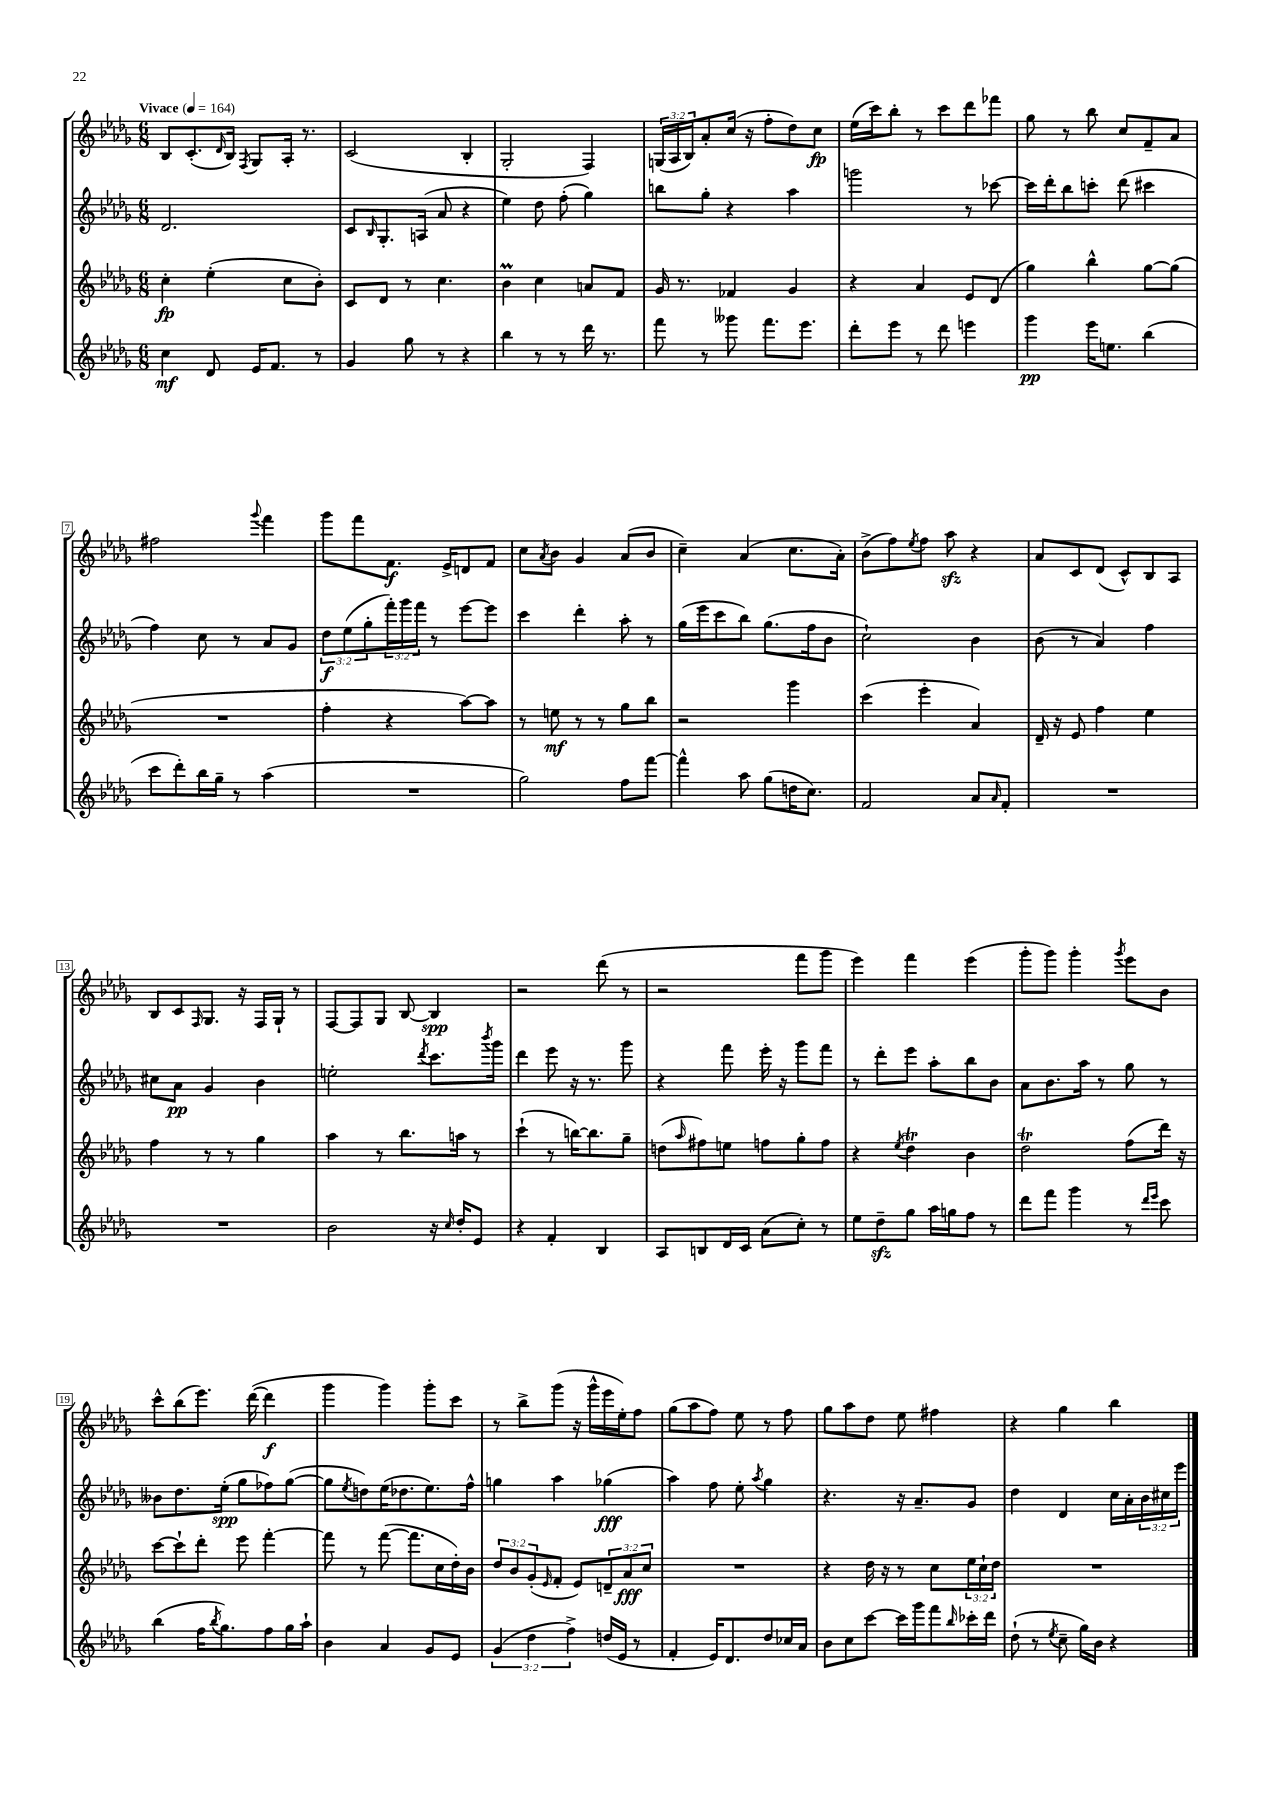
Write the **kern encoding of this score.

**kern	**kern	**kern	**kern
*staff4	*staff3	*staff2	*staff1
*clefG2	*clefG2	*clefG2	*clefG2
*k[b-e-a-d-g-]	*k[b-e-a-d-g-]	*k[b-e-a-d-g-]	*k[b-e-a-d-g-]
*M6/8	*M6/8	*M6/8	*M6/8
*MM164	*MM164	*MM164	*MM164
4cc\	4cc'\	2.d-/	8B-/L
.	.	.	(8.c'/
8d-/	(4ee-'\	.	.
.	.	.	16qqd-/
.	.	.	16B-/Jk)
.	.	.	8qF/
16e-/LK	.	.	8G-/L
8.f/J	.	.	.
.	8cc\L	.	16A-'/Jk
.	.	.	8.r
8r	8b-'\J)	.	.
=	=	=	=
4g-/	8c/L	8c/L	(2c/
.	.	16qqB-/	.
.	8d-/J	8.G-'/	.
8gg-\	8r	.	.
.	.	(16A/Jk	.
8r	4.cc\	8a-/	.
4r	.	4r	4B-'/
=	=	=	=
4bb-\	4b-\	4ee-\)	2G-'/
8r	4cc\	8dd-\	.
8r	.	(8ff'\	.
16ddd-\	8a/L	4gg-\)	4F/)
8.r	.	.	.
.	8f/J	.	.
=	=	=	=
8fff\	16g-/	8bb\L	(24G/LL
.	.	.	24A-/
.	8.r	.	.
.	.	.	24B-/J)
8r	.	8gg-'\J	8a-'/
8ggg--\	4f-/	4r	(16cc/Jk
.	.	.	16r
8.fff\L	.	.	8ff'\L
.	4g-/	4aa-\	8dd-\)
8.eee-\J	.	.	.
.	.	.	8cc\J
=	=	=	=
8ddd-'\L	4r	2ggg\	(16ee-\LL
.	.	.	16ccc\J)
8eee-\J	.	.	8bb-'\J
8r	4a-/	.	8r
8ddd-\	.	.	8ccc\L
4eee\	8e-/L	8r	8ddd-\
.	(8d-/J	[8ccc-\	8fff-\J
=	=	=	=
4ggg-\	4gg-\)	16ccc-\]LL	8gg-\
.	.	16ddd-'\J	.
.	.	8bb-\	8r
16eee-\LK	4bb-^^\	8ccc'\J	8bb-\
8.ee\J	.	.	.
.	.	(8ddd-\	8cc/L
(4bb-\	[8gg-\L	4ccc#\	8f~/
.	(8gg-\]J	.	8a-/J
=	=	=	=
8ccc\L	2.r	4ff\)	2ff#\
8ddd-'\)	.	.	.
16bb-\L	.	8cc\	.
16gg-~\JJ	.	.	.
8r	.	8r	.
.	.	.	8qqggg-/
(4aa-\	.	8a-/L	4fff\
.	.	8g-/J	.
=	=	=	=
2.r	4ff'\	12dd-\L	8ggg-\L
.	.	(12ee-\	.
.	.	.	8fff\
.	.	12gg-'\	.
.	4r	24fff'\L)	8.f\J
.	.	24ggg-\	.
.	.	24fff\JJ	.
.	.	8r	.
.	.	.	16e-^/LK
.	[8aa-\L)	[8eee-\L	8d/
.	8aa-\]J	8eee-\]J	8f/J
=	=	=	=
2gg-\)	8r	4ccc\	8cc\L
.	.	.	8qa-/
.	8ee\	.	8b-\J
.	8r	4ddd-'\	4g-/
.	8r	.	.
8ff\L	8gg-\L	8aa-'\	(8a-/L
[8fff\J	8bb-\J	8r	8b-/J
=	=	=	=
4fff^^\]	2r	(16gg-\LL	4cc~\)
.	.	16eee-\J	.
.	.	8ccc\	.
8aa-\	.	8bb-\J)	(4a-/
(8gg-\L	.	(8.gg-\L	.
16dd\K	4ggg-\	.	8.cc\L
8.cc\J)	.	16ff\k	.
.	.	8b-\J	.
.	.	.	16a-'\Jk)
=	=	=	=
2f/	(4ccc\	2cc`\)	(8b-^\L
.	.	.	8ff\)
.	.	.	8qee-/
.	4eee-'\	.	8ff\J
.	.	.	8aa-\
8a-/L	4a-/)	4b-\	4r
16qqa-/	.	.	.
8f'/J	.	.	.
=	=	=	=
2.r	16d-~/	(8b-\	8a-/L
.	16r	.	.
.	8e-/	8r	8c/
.	4ff\	4a-/)	(8d-/J
.	.	.	8c^^/L)
.	4ee-\	4ff\	8B-/
.	.	.	8A-/J
=	=	=	=
2.r	4ff\	8cc#\L	8B-/L
.	.	8a-\J	8c/
.	.	.	16qqF/
.	8r	4g-/	8.G-/J
.	8r	.	.
.	.	.	16r
.	4gg-\	4b-\	16F/LL
.	.	.	16G-`/JJ
.	.	.	8r
=	=	=	=
2b-\	4aa-\	2ee'\	[8F/L
.	.	.	8F/]
.	8r	.	8G-/J
.	8.bb-\L	.	[8B-/
.	.	8qddd-/	.
16r	.	8.ccc\L	4B-/]
16qqcc/	.	.	.
16dd-'/LK	16aa\Jk	.	.
8e-/J	8r	.	.
.	.	8qbbb-/	.
.	.	16ggg-\Jk	.
=	=	=	=
4r	(4ccc`\	4ddd-\	2r
4f'/	8r	8eee-\	.
.	[16bb\LK)	16r	.
.	8.bb\]	8.r	.
4B-/	.	.	(8ddd-\
.	8gg-~\J	8ggg-\	8r
=	=	=	=
8A-/L	(8dd\L	4r	2r
.	16qqaa-/	.	.
8B/	8ff#\)	.	.
16d-/L	8ee\J	8fff\	.
16c/JJ	.	.	.
(8a-\L	8ff\L	16eee-'\	.
.	.	16r	.
8cc'\J)	8gg-'\	8ggg-\L	8fff\L
8r	8ff\J	8fff\J	8ggg-\J
=	=	=	=
8ee-\L	4r	8r	4eee-\)
8dd-~\	.	8ddd-'\L	.
.	8qee-/	.	.
8gg-\J	4dd-\	8eee-\J	4fff\
16aa-\LL	.	8aa-'\L	.
16gg\J	.	.	.
8ff\J	4b-\	8bb-\	(4eee-\
8r	.	8b-\J	.
=	=	=	=
8ddd-\L	2dd-\	8a-\L	8ggg-'\L
8fff\J	.	8.b-\	8ggg-\J)
4ggg-\	.	.	4ggg-'\
.	.	16aa-\Jk	.
.	.	8r	.
.	.	.	8qggg-/
8r	(8ff\L	8gg-\	8eee-\L
16qqddd-/LL	.	.	.
16qqeee-/JJ	.	.	.
8ccc\	16ddd-\Jk)	8r	8b-\J
.	16r	.	.
=	=	=	=
(4bb-\	[8ccc\L	8b--\L	8ccc^^\L
.	8ccc`\]	8.dd-\	(8bb-\
16ff\LK	8ddd-'\J	.	8.eee-\J)
8qbb-/	.	.	.
8.gg-\)	.	(16ee-'\Jk	.
.	8eee-\	8gg-\L	.
.	.	.	([16ddd-\
8ff\	[4fff'\	8ff-\)	4ddd-\]
16gg-\L	.	([8gg-\J	.
16aa-`\JJ	.	.	.
=	=	=	=
4b-\	8fff\]	8gg-\]L	4ggg-\
.	.	8qee-/	.
.	8r	8dd\)	.
4a-/	([8fff\	(16ee-\K	4ggg-\)
.	.	8.dd-\	.
.	8.fff\]L	.	.
8g-/L	.	8.ee-\)	8ggg-'\L
.	16cc\L	.	.
8e-/J	16dd-'\)	.	8ccc\J
.	16b-\JJ	16ff^^\Jk	.
=	=	=	=
(6g-/	12dd-/L	4gg\	8r
.	12b-/	.	.
.	.	.	8bb-^\L
6dd-\	(12g-'/	.	.
.	16qqe-/	.	.
.	8f'/J	4aa-\	(8ggg-\J
6ff^\)	.	.	.
.	8e-/L)	.	16r
.	.	.	16ggg-^^\LL
(16dd/LL	12d~/	(4gg-\	16eee-\
16e-/JJ	.	.	16ee-'\J)
.	12a-/	.	.
8r	.	.	8ff\J
.	12cc/J	.	.
=	=	=	=
4f'/	2.r	4aa-\)	(8gg-\L
.	.	.	8aa-\
16e-/LK)	.	8ff\	8ff\J)
8.d-/	.	.	.
.	.	8ee-'\	8ee-\
.	.	8qaa-/	.
8dd-/	.	4gg-\	8r
16cc-/L	.	.	8ff\
16a-/JJ	.	.	.
=	=	=	=
8b-\L	4r	4.r	8gg-\L
8cc\	.	.	8aa-\
[8ccc\J	16dd-\	.	8dd-\J
.	16r	.	.
16ccc\]LL	8r	16r	8ee-\
16ggg-\J	.	8.a-~/L	.
8fff\	8cc\L	.	4ff#\
16qqbb-/	.	.	.
16ccc-'\L	24ee-\L	8g-/J	.
.	24cc`\	.	.
16ddd-\JJ	.	.	.
.	24dd-\JJ	.	.
=	=	=	=
(8dd-`\	2.r	4dd-\	4r
8r	.	.	.
8qee-/	.	.	.
8cc~\	.	4d-/	4gg-\
16gg-\LL)	.	.	.
16b-\JJ	.	.	.
4r	.	16cc\LL	4bb-\
.	.	16a-'\	.
.	.	24b-\	.
.	.	24cc#\	.
.	.	24eee-\JJ	.
==	==	==	==
*-	*-	*-	*-
